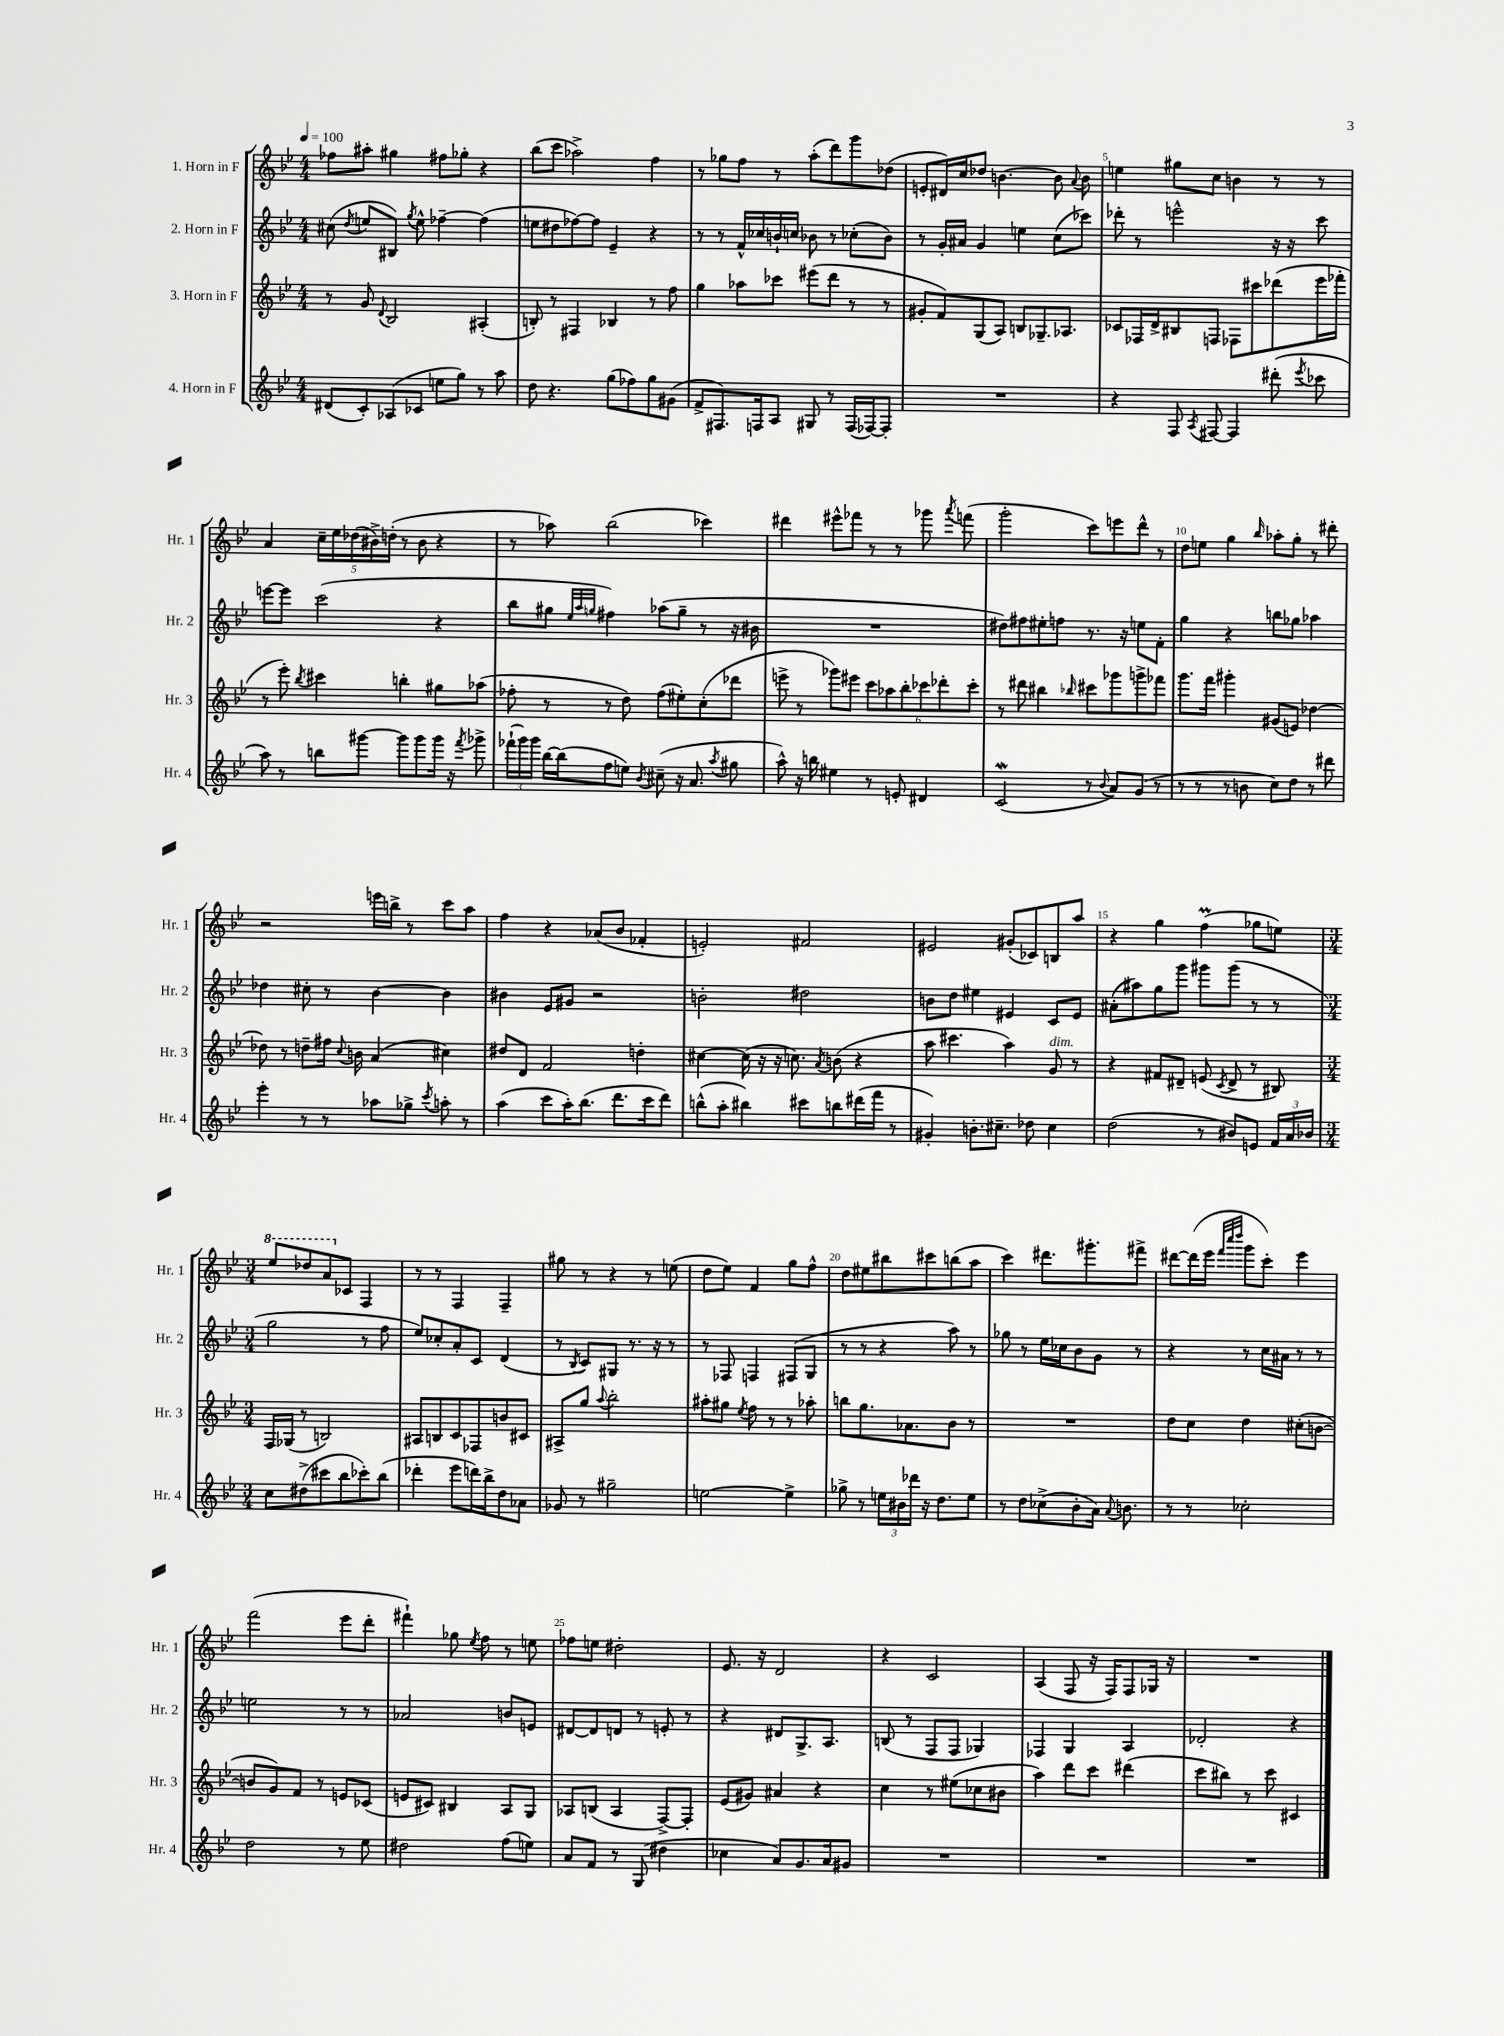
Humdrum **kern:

**kern	**kern	**kern	**kern
*part4	*part3	*part2	*part1
*staff4	*staff3	*staff2	*staff1
*I"4. Horn in F	*I"3. Horn in F	*I"2. Horn in F	*I"1. Horn in F
*I'Hr. 4	*I'Hr. 3	*I'Hr. 2	*I'Hr. 1
*clefG2	*clefG2	*clefG2	*clefG2
*k[b-e-]	*k[b-e-]	*k[b-e-]	*k[b-e-]
*M4/4	*M4/4	*M4/4	*M4/4
*MM100	*MM100	*MM100	*MM100
=1	=1	=1	=1
(8d#X/L	8r	(8cc#X\	8ff-X\L
.	.	8qdd/	.
8c'/)	8g/	8een/L	8aa#X'\J
.	8qqd/	.	.
(8A-X/	2B-/	8B#X/J)	4gg#X\
.	.	8qgg/	.
8c-X/J	.	8ee^^\	.
8een\L	.	[4ff-X~\	8ff#X\L
8gg\J)	.	.	8gg-X'\J
8r	(4A#X'/	(4ff-\]	4r
8aa\	.	.	.
=2	=2	=2	=2
8dd\	8Bn'/)	8een\L	(8bb-\L
4.r	8r	8dd#X\	8ccc\J
.	4F#X/	[8ff-X\)	2aa-X^\)
.	.	8ff-\J]	.
(8gg\L	4B-X/	4e-~/	.
8ff-X\)	.	.	.
8gg\	8r	4r	4ff\
(8g#X\J	8ff\	.	.
=3	=3	=3	=3
8f^/L	4gg\	8r	8r
8.F#X/)	.	8r	8gg-X\L
.	8aa-X\L	16f^^/LL	8ff\J
16Fn/k	.	16cc-X/	.
8A/J	8ccc-X\J	16bn`/	8r
.	.	16ccn/JJ	.
8G#X/	(8eee#X\L	8b-X\	(8aa'\L
8r	8ddd\J	8r	8ddd\)
(16F/LL	8r	(8cc-X'\L	8ggg\
[16F-X/J)	.	.	.
8F-'/J]	8r	8b-\J)	(8dd-X\J
=4	=4	=4	=4
1r	8g#X'/L	8r	8en'/L
.	8f/)	16g'/LL	16d#X/L)
.	.	16a#X/JJ	16cc/J
.	(8G/	4g/	8dd-X/J
.	8A/J)	.	[4.bn\
.	8Bn/L	4een\	.
.	8.G-X~/	.	.
.	.	(8cc\L	8b\]
.	8.A-X/J	.	.
.	.	.	8qqa/
.	.	8ccc-X\J)	8b\
=5	=5	=5	=5
4r	8c-X/L	8ddd-X'\	4een\
.	16F-X/L	8r	.
.	16d^/J	.	.
8F/	8B#X/	2eeen^^\	8gg#X\L
8qA/	.	.	.
[8F#X/	8Fn/J	.	8cc\J
4F#/]	8F-X\L	.	4bn\
.	8ccc#X\	.	.
(8ddd#X'\	(8ddd-X\	16r	8r
.	.	16r	.
8qeee-/	.	.	.
8ccc-X\	16eee-\L	8ccc\	8r
.	16fff-X'\JJ	.	.
!!LO:LB:g=z
=6	=6	=6	=6
8aa\)	8r	[8eeen\L	4a/
8r	8eee-'\)	8eee\J]	.
.	8qbb-/	.	.
8bbn\L	4ccc#X\	(2ccc\	20cc~\LL
.	.	.	20ee-\
.	.	.	(20dd-X\
[8ggg#X\J	.	.	.
.	.	.	20b#X^\)
.	.	.	(20ddn'\JJ
8ggg#\L]	4bbn'\	.	8r
8ggg#\	.	.	8b#\
16ggg#\Jk	8gg#X\L	4r	4r
16r	.	.	.
8qfff/	.	.	.
8ggg-X^\	(8aa-X\J	.	.
=7	=7	=7	=7
(24fff-X`\LL	8ff-X'\	8bb-\L	8r
24ggg\)	.	.	.
24ggg\JJ	.	.	.
[16bb-\LL	8r	8gg#X\J	8aa-X\)
(16bb-\J]	.	.	.
.	.	32qqee-/LLL	.
.	.	32qqaa/	.
.	.	32qqggn/JJJ	.
8ff\	8r	4ff#X\)	(2bb-\
8een\J)	8dd\)	.	.
8qb-/	.	.	.
(8cc#X~\	(8ff-\L	(8aa-X\L	.
16r	8ee#X'\)	8gg~\J	.
8.a/	.	.	.
.	(8cc'\	8r	4ccc-X\)
8qaa/	.	.	.
8gg#X\	8ddd-X\J	16r	.
.	.	16b#X\	.
=8	=8	=8	=8
8aa^^\)	8eeen^\	1r	4ddd#X\
16r	8r	.	.
16bbn\	.	.	.
4ee#X\	8ggg-X\L)	.	8eee#X^^\L
.	8eee#X\J	.	8fff-X\J
8r	12ccc\L	.	8r
.	12aa-X\	.	.
8en'/	.	.	8r
.	12bb-'\	.	.
4d#X/	12ccc-X\	.	8ggg-X\
.	12ddd-X'\	.	.
.	.	.	8qaaa/
.	.	.	(8fffn\
.	12ccc-'\J	.	.
=9	=9	=9	=9
(2cW/	8r	8dd#X\L)	2ggg'\
.	8ddd#X\	8ff#X\	.
.	4bb#X\	8ee#X'\	.
.	.	8ffn\J	.
.	16qqbb-X/	.	.
8r	8ccc#X\L	8.r	8ccc\L)
8qqb-/	.	.	.
8a/L)	8ggg-X\	.	8eeen\
.	.	16r	.
(8g/J	8gggn^\	8een\L	8ddd^^\J
8r	8fff-X\J	8f'\J	8r
=10	=10	=10	=10
8r	8.ggg\L	4gg\	8dd\L
8r	.	.	8een\J
.	16fff\Jk	.	.
8r	4ggg#X'\	4r	4gg\
8bn\	.	.	.
.	.	.	16qqbb-/
8cc\L)	(8g#X/L	8bbn\L	8aa-X'\L
8dd\J	8en/J)	8gg-X\J	8gg'\J
8r	[4dd-X\	4aa-X\	8r
8ddd#X\	.	.	8ddd#X'\
!!LO:LB:g=z
=11	=11	=11	=11
4eee-'\	8dd-X\]	4dd-X\	2r
.	8r	.	.
8r	8ddn~\L	8cc#X'\	.
8r	16ff#X\Jk	8r	.
.	8qqcc/	.	.
.	16bn\	.	.
8aa-X\L	(4a/	[4b-\	16eeen\LL
.	.	.	16bbn^\JJ
8gg-X^\J	.	.	8r
8qccc/	.	.	.
8aan'\	4cc#X\)	4b-\]	8ccc\L
8r	.	.	8aa\J
=12	=12	=12	=12
(4aa\	8dd#X/L	4b#X\	4ff\
.	8d/J	.	.
8ccc\L	2f/	8e-/L	4r
16aa'\K)	.	8g#X/J	.
(8.bb-\J	.	.	.
.	.	2r	(8a-X/L
8.ddd\L	.	.	8b-/J
.	4ddn'\	.	4f-X'/
16ccc\k	.	.	.
8ddd\J)	.	.	.
=13	=13	=13	=13
(8bbn^^\L	[4cc#X\	2bn'\	2en'/)
8aa'\J	.	.	.
4bb#X\)	(16cc#\]	.	.
.	16r	.	.
.	16r	.	.
.	8.ccn\)	.	.
8ccc#X\L	.	2dd#X\	2f#X/
.	8qa/	.	.
8bbn\	(8bn\	.	.
(16ddd#X\L	4r	.	.
16fff\JJ	.	.	.
8r	.	.	.
=14	=14	=14	=14
4g#X'/)	8aa\	8bn\L	2e#X/
.	4.ccc#X\	8dd\J	.
8.bn'\L	.	4ee#X\	.
8.cc#X~\J	.	.	.
.	4aa\)	4e#X/	(8g#X'/L
8dd-X\	.	.	8c-X/)
!	!LO:TX:a:i:t=dim.	!	!
4cc#\	8g/	8c/L	8Bn/
.	8r	8e#/J	8aa/J
=15	=15	=15	=15
(2dd\	4r	(8a#X'\L	4r
.	.	8aa#X\)	.
.	8f#X/L	8gg\	4gg\
.	8d#X~/J	8ggg\J	.
8r	(8en/	8ggg#X\L	(4ffM\
.	8qc/	.	.
8b#X/L)	8d#^/	(8ggg#\J	.
8en/J	8r	8r	8gg-X\L
24f/LL	8B#X/)	8r	8een\J)
24a/	.	.	.
24b-X/JJ	.	.	.
!!LO:LB:g=z
=16	=16	=16	=16
*M3/4	*M3/4	*M3/4	*M3/4
*	*	*	*8va
8cc\L	16F/LL	2gg\	8eee-/L
.	(16G-X/JJ	.	.
(8dd#X^\	8r	.	8ddd-X/
8ccc#X\	2Bn/)	.	8aa/
*	*	*	*X8va
8bb-\	.	.	8c-X/J
8ccc-X'\)	.	8r	4F/
(8bb-\J	.	8ff\	.
=17	=17	=17	=17
4ddd-X'\	8A#X/L	8ee-/L)	8r
.	8Bn/	8cc-X'/	8r
8eee-\L	8c/	8a'/	4F/
16dddn\L)	8F-X/	8c/J	.
16bb-^\J	.	.	.
8dd\	8bn/	(4d/	4F~/
8a-X\J	8c#X/J	.	.
=18	=18	=18	=18
8g-X/	8A#X^/L	8r	8gg#X\
.	.	8qB-/	.
8r	8gg/J	8c/L)	8r
.	8qqaa/	.	.
2gg#X~\	2bb-'\	8G#X/J	4r
.	.	8.r	.
.	.	.	8r
.	.	16r	.
.	.	8r	(8een\
=19	=19	=19	=19
[2een\	8aa#X'\L	8r	8dd\L
.	8gg#X\J	8F-X/	8ee-\J)
.	8qee-/	.	.
.	8ff\	4Fn/	4f/
.	8r	.	.
4ee^\]	8r	(8F#X/L	8gg\L
.	8aa-X'\	8G/J	8ff^^\J
=20	=20	=20	=20
8gg-X^\	8bbn\L	8r	8dd\L
8r	8.gg\	8r	8ee#X\
24een\LL	.	4r	8bb#X\
24b#X\	.	.	.
.	8.a-X\	.	.
24ddd-X\JJ	.	.	.
16r	.	.	8ccc#X\
8.dd\L	.	.	.
.	8b-\J	8aa\)	(8bbn\
8ee\J	8r	8r	8aa\J
=21	=21	=21	=21
8r	2.r	8gg-X\	4ccc\)
8dd\L	.	8r	.
(8cc-X^\	.	16ee-\LL	8.ddd#X\L
.	.	16cc-X\J	.
8b-'\	.	8b-\	.
.	.	.	8.ggg#X'\
16a\Jk)	.	8g\J	.
8qqa/	.	.	.
8.bn\	.	.	.
.	.	8r	8fff#X^\J
=22	=22	=22	=22
8r	8dd\L	4r	[8ddd#X\L
8r	8cc\J	.	(16ddd#\L]
.	.	.	16eee-\JJ
.	.	.	32qqfff/LLL
.	.	.	32qqcccc/
.	.	.	32qqdddd/JJJ
2cc-X'\	4dd\	8r	8ggg\L
.	.	16cc\LL	8ccc'\J)
.	.	16a#X\JJ	.
.	(8cc#X'\L	8r	4eee-\
.	[8bn\J	8r	.
!!LO:LB:g=z
=23	=23	=23	=23
2dd\	8bn/L]	2een\	(2fff\
.	8g/)	.	.
.	8f/J	.	.
.	8r	.	.
8r	8en/L	8r	8eee-\L
8ee-\	(8c-X/J	8r	8ddd'\J
=24	=24	=24	=24
2dd#X\	8en/L	2a-X/	4fff#X`\)
.	8c#X/J)	.	.
.	4B#X/	.	8gg-X\
.	.	.	8qee-/
.	.	.	8ff\
(8ff\L	8A/L	8bn/L	8r
8een\J)	8G/J	8en/J	8een\
=25	=25	=25	=25
8a/L	8A-X/L	[8d#X/L	8ff-X\L
8f/J	(8Bn/J	8d#/]	8een\J
8r	4A-/	8dn/J	2dd#X'\
(8G/	.	8r	.
4dd#X\	[8F^/L)	8en'/	.
.	8F'/J]	8r	.
=26	=26	=26	=26
4cc-X\	(8e-/L	4r	8.e-/
.	8g#X/J)	.	.
.	.	.	16r
8a/L)	4a#X/	8d#X/L	2d/
8.g/	.	8.G^/	.
.	4r	.	.
16a/k	.	8.A/J	.
8g#X/J	.	.	.
=27	=27	=27	=27
2.r	4cc\	(8Bn/	4r
.	.	8r	.
.	8r	8F/L	2c/
.	(8ee#X\L	8F/J	.
.	8cc-X\	4G-X/)	.
.	8b#X\J	.	.
=28	=28	=28	=28
2.r	4aa\)	4F-X/	(4A/
.	8ddd\L	4G/	8F/
.	8ccc\J	.	16r
.	.	.	16F/KL)
.	(4ddd#X\	4A/	8F/
.	.	.	16G-X/Jk
.	.	.	16r
=29	=29	=29	=29
2.r	8ccc\L	2d-X'/	2.r
.	8bb#X\J)	.	.
.	8r	.	.
.	8ccc\	.	.
.	4c#X/	4r	.
==	==	==	==
*-	*-	*-	*-
